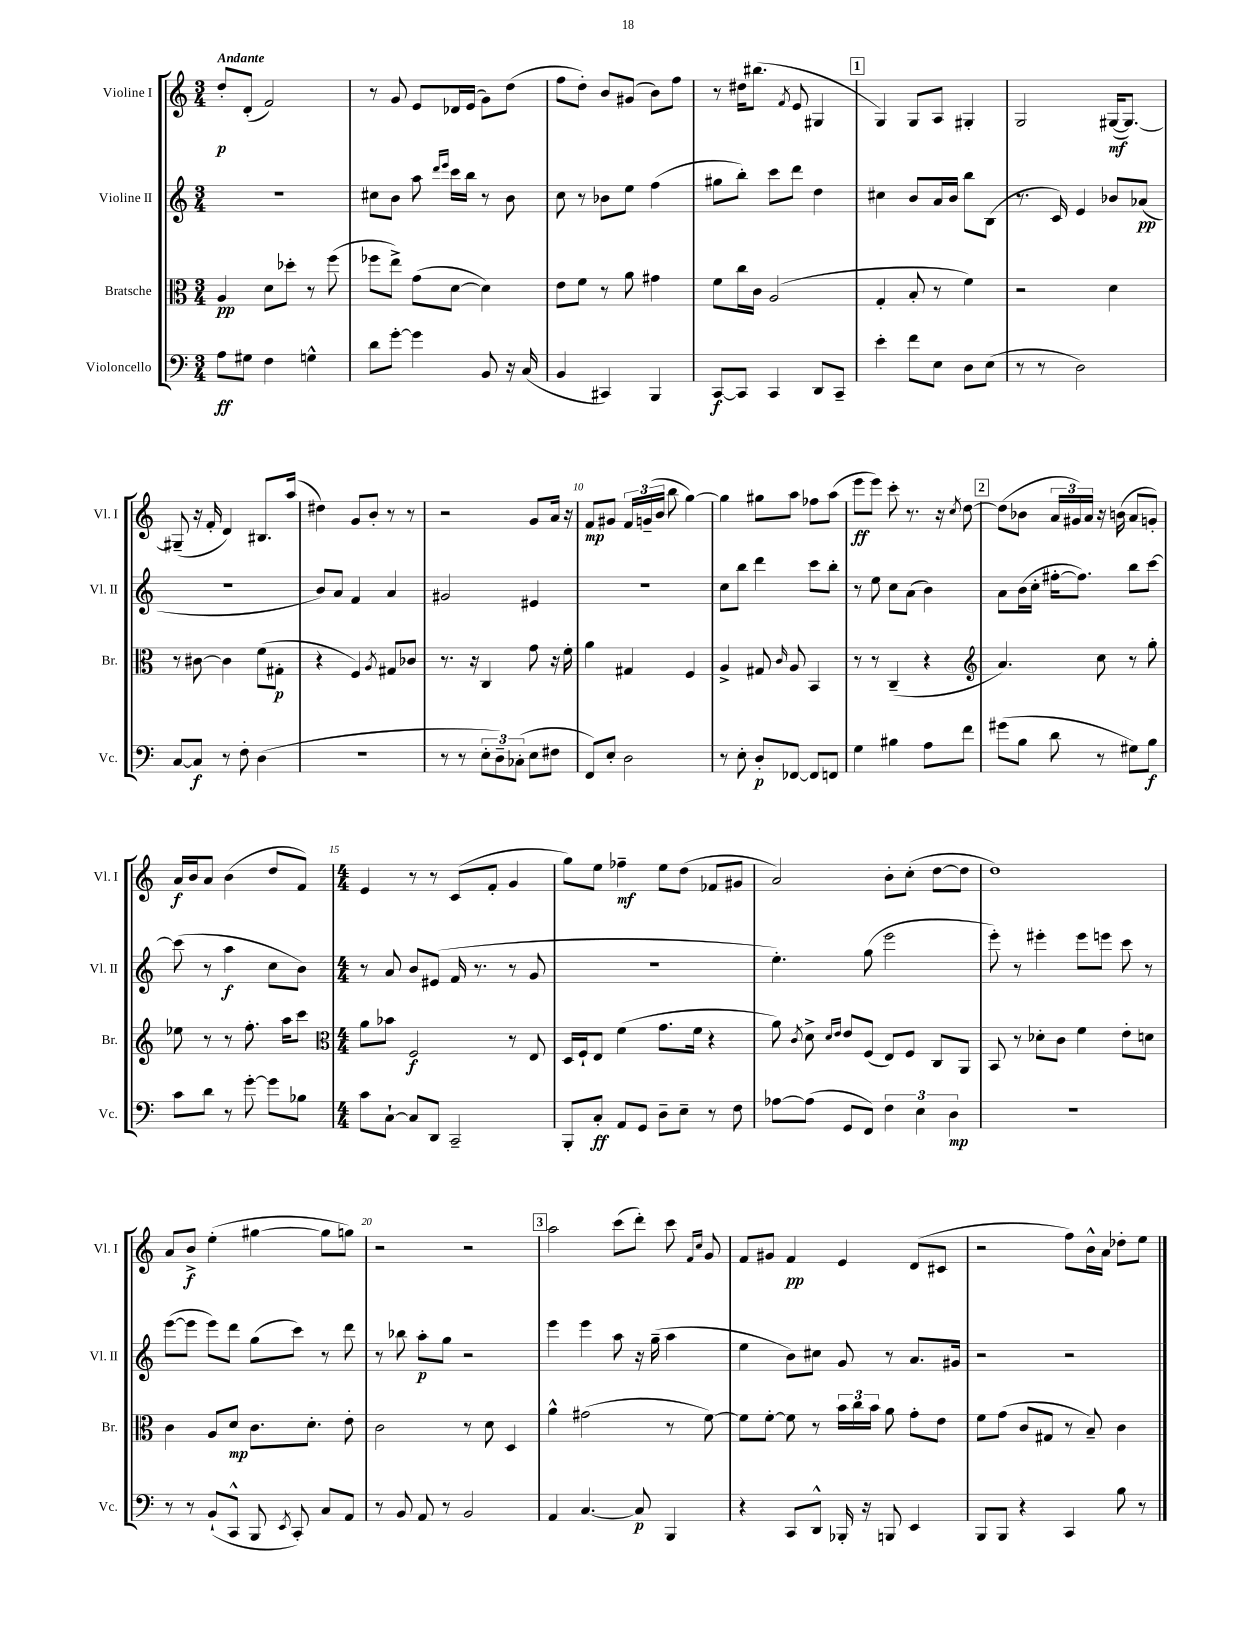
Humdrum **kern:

**kern	**dynam	**kern	**dynam	**kern	**dynam	**kern	**dynam
*part4	*part4	*part3	*part3	*part2	*part2	*part1	*part1
*staff4	*staff4	*staff3	*staff3	*staff2	*staff2	*staff1	*staff1
*I"Violoncello	*	*I"Bratsche	*	*I"Violine II	*	*I"Violine I	*
*I'Vc.	*	*I'Br.	*	*I'Vl. II	*	*I'Vl. I	*
*clefF4	*	*clefC3	*	*clefG2	*	*clefG2	*
*k[]	*	*k[]	*	*k[]	*	*k[]	*
*M3/4	*	*M3/4	*	*M3/4	*	*M3/4	*
=1	=1	=1	=1	=1	=1	=1	=1
!	!	!	!	!	!	!LO:TX:a:B:t=Andante	!
8A\L	ff	4A/	pp	2.r	.	8dd'/L	p
8G#X\J	.	.	.	.	.	(8d'/J	.
4F\	.	8d\L	.	.	.	2f/)	.
.	.	8dd-X'\J	.	.	.	.	.
4Gn^^\	.	8r	.	.	.	.	.
.	.	(8ff\	.	.	.	.	.
=2	=2	=2	=2	=2	=2	=2	=2
8d\L	.	8ff-X\L	.	8cc#X\L	.	8r	.
[8g'\J	.	8ee^\J)	.	8b\J	.	8g/	.
4g\]	.	(8g\L	.	8aa\	.	8e/L	.
.	.	.	.	16qqddd/LL	.	.	.
.	.	.	.	16qqeee/JJ	.	.	.
.	.	[8d\J	.	16ccc\LL	.	16d-X/L	.
.	.	.	.	16bb\JJ	.	(16e/JJ	.
8BB/	.	4d\])	.	8r	.	8g\L)	.
16r	.	.	.	8b\	.	(8dd\J	.
(16C/	.	.	.	.	.	.	.
=3	=3	=3	=3	=3	=3	=3	=3
4BB/	.	8e\L	.	8cc\	.	8ff\L	.
.	.	8f\J	.	8r	.	8dd'\J)	.
4CC#X/)	.	8r	.	8b-X\L	.	8b/L	.
.	.	8a\	.	8ee\J	.	(8g#X/J	.
4BBB/	.	4g#X\	.	(4ff\	.	8b\L)	.
.	.	.	.	.	.	8ff\J	.
=4	=4	=4	=4	=4	=4	=4	=4
[8CC/L	f	8f\L	.	8gg#X\L	.	8r	.
8CC/J]	.	16cc\L	.	8bb'\J)	.	16dd#X\KL	.
.	.	16c\JJ	.	.	.	(8.bb#X\J	.
4CC/	.	(2A/	.	8ccc\L	.	.	.
.	.	.	.	.	.	8qf/	.
.	.	.	.	8ddd\J	.	8e/	.
8DD/L	.	.	.	4dd\	.	4G#X/	.
8CC~/J	.	.	.	.	.	.	.
!!LO:REH:place=s1:t=1
=5	=5	=5	=5	=5	=5	=5	=5
4e'\	.	4G'/	.	4cc#X\	.	4G/)	.
8f\L	.	8B'/	.	8b/L	.	8G/L	.
8E\J	.	8r	.	16a/L	.	8A/J	.
.	.	.	.	16b/JJ	.	.	.
8D\L	.	4f\)	.	8bb\L	.	4G#X'/	.
(8E\J	.	.	.	(8B\J	.	.	.
=6	=6	=6	=6	=6	=6	=6	=6
8r	.	2r	.	8.r	.	2G/	.
8r	.	.	.	.	.	.	.
.	.	.	.	16c/)	.	.	.
2D\)	.	.	.	4e/	.	.	.
.	.	4d\	.	8b-X/L	.	([16G#X/KL	mf
.	.	.	.	.	.	8.G#/J_)	.
.	.	.	.	(8a-X/J	pp	.	.
!!LO:LB:g=z
=7	=7	=7	=7	=7	=7	=7	=7
[8C/L	.	8r	.	2.r	.	(8G#X~/]	.
8C/J]	f	[8c#X\	.	.	.	16r	.
.	.	.	.	.	.	16f'/	.
8r	.	4c#\]	.	.	.	4d/)	.
8F'\	.	.	.	.	.	.	.
(4D\	.	(8f\L	.	.	.	8.B#X/L	.
.	.	8G#X'\J	p	.	.	.	.
.	.	.	.	.	.	(16aa/Jk	.
=8	=8	=8	=8	=8	=8	=8	=8
2.r	.	4r	.	8b/L)	.	4dd#X\)	.
.	.	.	.	8a/J	.	.	.
.	.	4F/)	.	4f/	.	8g/L	.
.	.	.	.	.	.	8b'/J	.
.	.	8qA/	.	.	.	.	.
.	.	8G#X/L	.	4a/	.	8r	.
.	.	8c-X/J	.	.	.	8r	.
=9	=9	=9	=9	=9	=9	=9	=9
8r	.	8.r	.	2g#X/	.	2r	.
8r	.	.	.	.	.	.	.
.	.	16r	.	.	.	.	.
12E'\L	.	4C/	.	.	.	.	.
12D~\)	.	.	.	.	.	.	.
(12C-X'\J	.	.	.	.	.	.	.
8E\L	.	8g\	.	4e#X/	.	8g/L	.
8F#X\J	.	16r	.	.	.	16a/Jk	.
.	.	16f'\	.	.	.	16r	.
=10	=10	=10	=10	=10	=10	=10	=10
8FF/L)	.	4a\	.	2.r	.	8f/L	mp
8E'/J	.	.	.	.	.	8g#X/J	.
2D\	.	4G#X/	.	.	.	24f/LL	.
.	.	.	.	.	.	(24gn~/	.
.	.	.	.	.	.	24b/JJ	.
.	.	.	.	.	.	8bb\	.
.	.	4F/	.	.	.	[4gg\)	.
=11	=11	=11	=11	=11	=11	=11	=11
8r	.	4A^/	.	8cc\L	.	4gg\]	.
8E'\	.	.	.	8bb\J	.	.	.
8D'/L	p	8G#X/	.	4ddd\	.	8gg#X\L	.
.	.	16qqc/	.	.	.	.	.
[8FF-X/J	.	8A/	.	.	.	8aa\J	.
8FF-/L]	.	4BB/	.	8ccc\L	.	8ff-X\L	.
8FFn/J	.	.	.	8bb'\J	.	(8aa\J	.
=12	=12	=12	=12	=12	=12	=12	=12
4G\	.	8r	.	8r	.	8eee\L	ff
.	.	8r	.	8ee\	.	8eee\J)	.
4B#X\	.	(4C~/	.	8cc\L	.	8ccc'\	.
.	.	.	.	(8a\J	.	8.r	.
8A\L	.	4r	.	4b\)	.	.	.
.	.	.	.	.	.	16r	.
.	.	.	.	.	.	8qcc/	.
8f\J	.	.	.	.	.	[8dd\	.
!!LO:REH:place=s1:t=2
=13	=13	=13	=13	=13	=13	=13	=13
*	*	*clefG2	*	*	*	*	*
(8g#X\L	.	4.a/)	.	8a\L	.	(8dd\L]	.
8B\J	.	.	.	(16b\L	.	8b-X\J	.
.	.	.	.	16cc'\JJ	.	.	.
8d\	.	.	.	[16ff#X'\KL	.	24a/LL	.
.	.	.	.	.	.	24g#X/)	.
.	.	.	.	8.ff#\J])	.	.	.
.	.	.	.	.	.	24a/JJ	.
8r	.	8cc\	.	.	.	16r	.
.	.	.	.	.	.	(16bn\	.
8G#X\L)	.	8r	.	8bb\L	.	8a/L	.
8B\J	f	8gg'\	.	[8ccc\J	.	8gn'/J)	.
!!LO:LB:g=z
=14	=14	=14	=14	=14	=14	=14	=14
8c\L	.	8ee-X\	.	(8ccc\]	.	16a/LL	f
.	.	.	.	.	.	16b/J	.
8d\J	.	8r	.	8r	.	8a/J	.
8r	.	8r	.	4aa\	f	(4b\	.
[8g'\	.	8.ff'\	.	.	.	.	.
8g\L]	.	.	.	8cc\L	.	8dd/L	.
.	.	16aa\KL	.	.	.	.	.
8B-X\J	.	8ccc\J	.	8b\J)	.	8f/J)	.
=15	=15	=15	=15	=15	=15	=15	=15
*	*	*clefC3	*	*	*	*	*
*M4/4	*	*M4/4	*	*M4/4	*	*M4/4	*
8c\L	.	8a\L	.	8r	.	4e/	.
[8C`\J	.	8b-X\J	.	8a/	.	.	.
8C/L]	.	2F/	f	8b/L	.	8r	.
8DD/J	.	.	.	(8e#X/J	.	8r	.
2CC~/	.	.	.	16f/	.	(8c/L	.
.	.	.	.	8.r	.	.	.
.	.	.	.	.	.	8f'/J	.
.	.	8r	.	8r	.	4g/	.
.	.	8E/	.	8g/	.	.	.
=16	=16	=16	=16	=16	=16	=16	=16
8BBB'/L	.	16D/LL	.	1r	.	8gg\L)	.
.	.	16F`/J	.	.	.	.	.
8C'/J	ff	8E/J	.	.	.	8ee\J	.
8AA/L	.	(4f\	.	.	.	4ff-X~\	mf
8GG/J	.	.	.	.	.	.	.
8D~\L	.	8.g\L	.	.	.	8ee\L	.
8E~\J	.	.	.	.	.	(8dd\J	.
.	.	16f\Jk	.	.	.	.	.
8r	.	4r	.	.	.	8f-X/L	.
8F\	.	.	.	.	.	8g#X/J	.
=17	=17	=17	=17	=17	=17	=17	=17
[8A-X\L	.	8a\)	.	4.ee'\)	.	2a/)	.
.	.	8qc/	.	.	.	.	.
(8A-\J]	.	8d^\	.	.	.	.	.
.	.	16qqd/LL	.	.	.	.	.
.	.	16qqe/JJ	.	.	.	.	.
8GG/L	.	8e/L	.	.	.	.	.
8FF/J)	.	(8F/J	.	(8gg\	.	.	.
6F\	.	8E/L)	.	2eee\	.	8b'\L	.
.	.	8F/J	.	.	.	(8cc'\J	.
6E\	.	.	.	.	.	.	.
.	.	8C/L	.	.	.	[8dd\L	.
6D\	mp	.	.	.	.	.	.
.	.	8AA/J	.	.	.	8dd\J]	.
=18	=18	=18	=18	=18	=18	=18	=18
1r	.	8BB/	.	8eee'\)	.	1dd)	.
.	.	8r	.	8r	.	.	.
.	.	8d-X'\L	.	4eee#X'\	.	.	.
.	.	8c\J	.	.	.	.	.
.	.	4f\	.	8eee#\L	.	.	.
.	.	.	.	8eeen\J	.	.	.
.	.	8e'\L	.	8ccc\	.	.	.
.	.	8dn\J	.	8r	.	.	.
!!LO:LB:g=z
=19	=19	=19	=19	=19	=19	=19	=19
8r	.	4c\	.	([8eee\L	.	8a/L	.
8r	.	.	.	8eee\J]	.	8b^/J	f
(8BB`/L	.	8A/L	.	8eee\L)	.	(4ee'\	.
8CC^^/J	.	8d/J	mp	8ddd\J	.	.	.
8BBB/	.	8.c\L	.	(8gg\L	.	[4gg#X\	.
8qEE/	.	.	.	.	.	.	.
8CC'/)	.	.	.	8ccc\J)	.	.	.
.	.	8.d'\J	.	.	.	.	.
8C/L	.	.	.	8r	.	8gg#\L]	.
8AA/J	.	8e'\	.	8ddd\	.	8ggn\J)	.
=20	=20	=20	=20	=20	=20	=20	=20
8r	.	2c\	.	8r	.	2r	.
8BB/	.	.	.	8bb-X\	.	.	.
8AA/	.	.	.	8aa'\L	p	.	.
8r	.	.	.	8gg\J	.	.	.
2BB/	.	8r	.	2r	.	2r	.
.	.	8d\	.	.	.	.	.
.	.	4D/	.	.	.	.	.
!!LO:REH:place=s1:t=3
=21	=21	=21	=21	=21	=21	=21	=21
4AA/	.	4a^^\	.	4eee\	.	2aa\	.
[4.C/	.	(2g#X\	.	4eee\	.	.	.
.	.	.	.	8aa\	.	(8ccc\L	.
8C/]	p	.	.	16r	.	8ddd'\J)	.
.	.	.	.	(16gg~\	.	.	.
4BBB/	.	8r	.	4aa\	.	8ccc\	.
.	.	.	.	.	.	16qqf/LL	.
.	.	.	.	.	.	16qqcc/JJ	.
.	.	[8f\)	.	.	.	8g/	.
=22	=22	=22	=22	=22	=22	=22	=22
4r	.	8f\L]	.	4ee\	.	8f/L	.
.	.	[8f'\J	.	.	.	8g#X/J	.
8CC/L	.	8f\]	.	8b\L)	.	4f/	pp
8DD^^/J	.	8r	.	8cc#X\J	.	.	.
16BBB-X'/	.	24b\LL	.	8g/	.	4e/	.
.	.	24cc\	.	.	.	.	.
16r	.	.	.	.	.	.	.
.	.	24b\JJ	.	.	.	.	.
8BBBn/	.	8a\	.	8r	.	.	.
4EE/	.	8g'\L	.	8.a/L	.	(8d/L	.
.	.	8e\J	.	.	.	8c#X/J	.
.	.	.	.	16g#X/Jk	.	.	.
=23	=23	=23	=23	=23	=23	=23	=23
8BBB/L	.	8f\L	.	2r	.	2r	.
8BBB/J	.	(8g\J	.	.	.	.	.
4r	.	8c/L	.	.	.	.	.
.	.	8G#X/J	.	.	.	.	.
4CC/	.	8r	.	2r	.	8ff\L)	.
.	.	8B~/)	.	.	.	16b^^\L	.
.	.	.	.	.	.	16a\JJ	.
8B\	.	4c\	.	.	.	8dd-X'\L	.
8r	.	.	.	.	.	8ee\J	.
==	==	==	==	==	==	==	==
*-	*-	*-	*-	*-	*-	*-	*-
